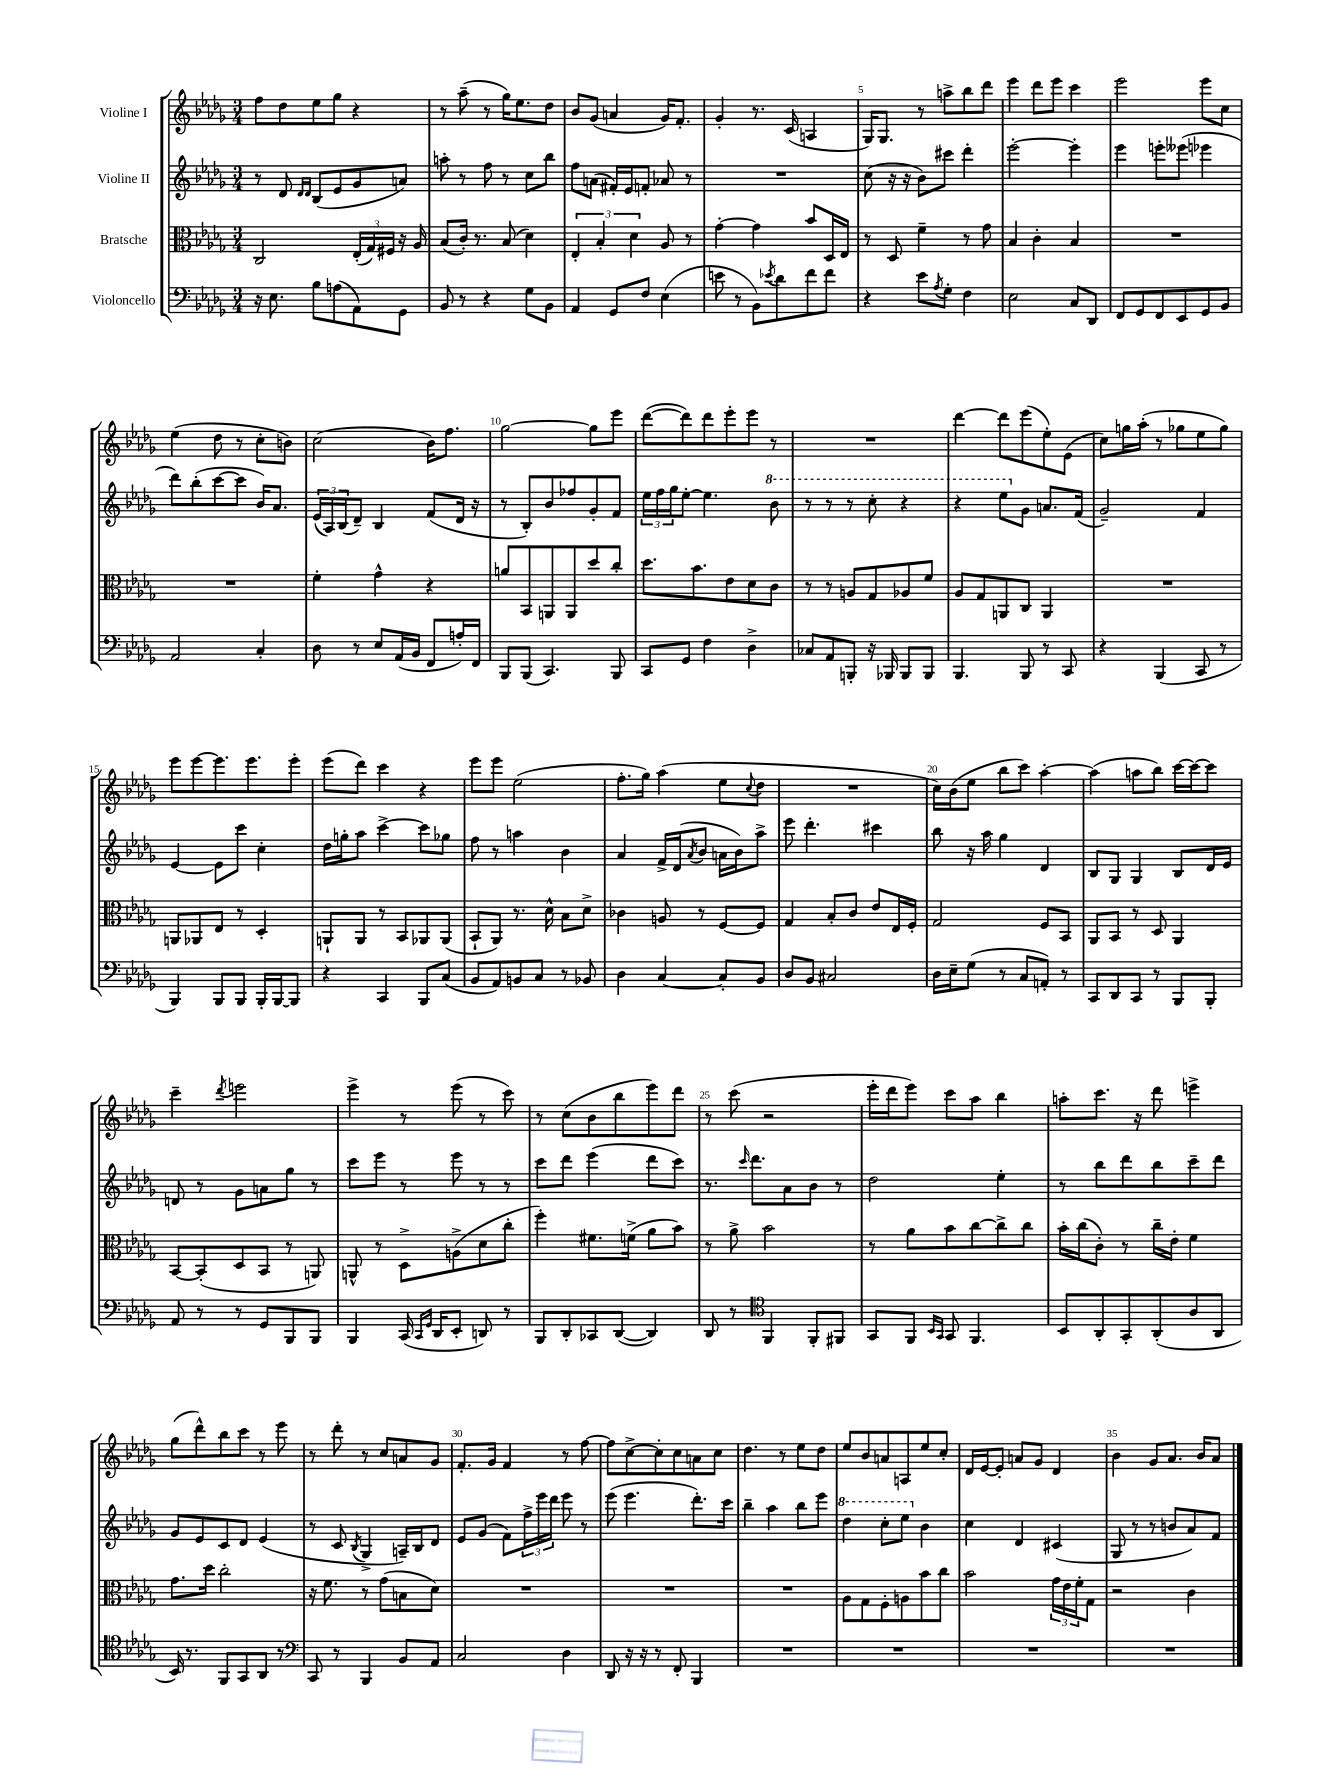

**kern	**kern	**kern	**kern
*staff4	*staff3	*staff2	*staff1
*clefF4	*clefC3	*clefG2	*clefG2
*k[b-e-a-d-g-]	*k[b-e-a-d-g-]	*k[b-e-a-d-g-]	*k[b-e-a-d-g-]
*M3/4	*M3/4	*M3/4	*M3/4
16r	2C/	8r	8ff\L
8.E-\	.	.	.
.	.	8d-/	8dd-\
.	.	16qqd-/LL	.
.	.	16qqd-/JJ	.
8B-\L	.	(8B-/L	8ee-\
(8A\	.	8e-/	8gg-\J
8AA-\)	(24E-'/LL	8g-/	4r
.	24G-/)	.	.
.	24F#/JJ	.	.
8GG-\J	16r	8a/J)	.
.	16A-/	.	.
=	=	=	=
8BB-/	(8B-/L	8aa'\	8r
8r	16c'/Jk)	8r	(8aa-~\
.	8.r	.	.
4r	.	8ff\	8r
.	(8B-/	8r	16gg-\LK)
.	.	.	8.ee-\
8G-\L	4d-\)	8cc\L	.
8BB-\J	.	8bb-\J	8dd-\J
=	=	=	=
4AA-/	6E-'/	8ff\L	8b-/L
.	.	(8a\J	(8g-/J
.	6B-'/	.	.
8GG-/L	.	16f#'/LL)	4a/
.	.	16e-/J	.
.	6d-\	.	.
8F/J	.	8f'/J	.
(4E-\	8A-/	8a-/	16g-/LK)
.	.	.	8.f'/J
.	8r	8r	.
=	=	=	=
8e\	[4g-'\	2.r	4g-'/
8r	.	.	.
8BB-\L)	4g-\]	.	8.r
8qe-/	.	.	.
8d-\	.	.	.
.	.	.	(16c/
8f\	8b-/L	.	4A/
8f\J	16D-/L	.	.
.	16E-/JJ	.	.
=	=	=	=
4r	8r	(8cc\	16G-/LK)
.	.	.	8.G-/J
.	8D-/	16r	.
.	.	16r	.
8e-\L	4f~\	8b-\L)	8r
8qA-/	.	.	.
8G-'\J	.	8ccc#\J	8aa^\L
4F\	8r	4ddd-'\	8bb-\
.	8g-\	.	8ddd-\J
=	=	=	=
2E-\	4B-/	[2eee-'\	4eee-\
.	4c'\	.	8ddd-\L
.	.	.	8eee-\J
8C/L	4B-/	4eee-'\]	4ccc\
8DD-/J	.	.	.
=	=	=	=
8FF/L	2.r	4eee-\	2eee-\
8GG-/	.	.	.
8FF/	.	8eee'\L	.
8EE-/	.	(8eee--\J	.
8GG-/	.	4eee-\	8eee-\L
8BB-/J	.	.	8cc\J
=	=	=	=
2AA-/	2.r	8ddd-\L)	(4ee-\
.	.	(8bb-'\	.
.	.	[8ccc\	8dd-\
.	.	8ccc\]J	8r
4C'/	.	16b-/LK)	8cc'\L
.	.	8.a-/J	.
.	.	.	8b\J)
=	=	=	=
8D-\	4f'\	(24e-/LL	(2cc\
.	.	24A-/)	.
.	.	(24B-/J	.
8r	.	8d-~/J)	.
8E-/L	4g-^^\	4B-/	.
(16AA-/L	.	.	.
16BB-/JJ	.	.	.
8FF/L	4r	(8f/L	16b-\LK)
.	.	.	8.ff\J
16A'/L)	.	16d-/Jk	.
16FF/JJ	.	16r	.
=	=	=	=
8BBB-/L	8a/L	8r	[2gg-\
(8BBB-/J	8BB-/	8B-'/L)	.
4.CC/)	8AA/	8b-/	.
.	8AA/	8ff-/	.
.	8dd-/	8g-'/	8gg-\]L
8BBB-/	8cc'/J	8f/J	8eee-\J
=	=	=	=
8CC/L	8.dd-\L	24ee-\LL	([8ddd-\L
.	.	24ff\	.
.	.	24gg-\J	.
8GG-/J	.	[8ee-'\J	8ddd-\])
.	8.b-\	.	.
4F\	.	4.ee-\]	8ddd-\
.	8e-\	.	8eee-'\
4D-^\	8d-\	.	8eee-\J
.	8c\J	8bb-\	8r
=	=	=	=
8C-/L	8r	8r	2.r
8AA-/	8r	8r	.
8BBB'/J	8A/L	8r	.
16r	8G-/	8ccc'\	.
16BBB-/	.	.	.
8BBB-/L	8A-/	4r	.
8BBB-/J	8f/J	.	.
=	=	=	=
4.BBB-/	8A-/L	4r	[4ddd-\
.	8G-/	.	.
.	8AA/	8eee-\L	8ddd-\]L
8BBB-/	8C/J	8g-\J	(8eee-\
8r	4AA/	8.a/L	8ee-'\)
8CC/	.	.	(8e-\J
.	.	(16f/Jk	.
=	=	=	=
4r	2.r	2g-~/)	8cc\L)
.	.	.	16gg\L
.	.	.	(16aa-'\JJ
(4BBB-/	.	.	8r
.	.	.	8gg-\L
8CC/	.	4f/	8ee-\
8r	.	.	8gg-\J)
=	=	=	=
4BBB-/)	8AA/L	[4e-/	8eee-\L
.	8AA-/	.	[8eee-\
8BBB-/L	8E-/J	8e-\]L	8.eee-\]
8BBB-/J	8r	8ccc\J	.
.	.	.	8.eee-\
16BBB-'/LL	4D-'/	4cc'\	.
[16BBB-/J	.	.	.
8BBB-/]J	.	.	8eee-'\J
=	=	=	=
4r	8AA`/L	16dd-\LL	(8eee-\L
.	.	16gg'\J	.
.	8AA/J	8aa-\J	8ddd-\J)
4CC/	8r	[4ccc^\	4ccc\
.	8BB-/L	.	.
8BBB-/L	8AA-/	8ccc\]L	4r
(8C/J	(8AA-/J	8gg-\J	.
=	=	=	=
8BB-/L	8BB-`/L	8ff\	8eee-\L
8AA-/)	8AA-/J)	8r	8eee-\J
8BB/	8.r	4aa\	(2ee-\
8C/J	.	.	.
.	16d-^^\	.	.
8r	8B-\L	4b-\	.
8BB-/	8d-^\J	.	.
=	=	=	=
4D-\	4c-\	4a-/	8.ff'\L
.	.	.	16gg-\Jk)
[4C/	8A/	16f^/LL	(4aa-\
.	.	(16d-/J	.
.	.	8qa-/	.
.	8r	8b-/J	.
8C'/]L	[8F/L	16a\LL	8ee-\L
.	.	16b-\J)	.
.	.	.	8qqcc/
8BB-/J	8F/]J	8aa-^\J	8dd-\J
=	=	=	=
8D-/L	4G-/	8eee-\	2.r
8BB-/J	.	4.ddd-'\	.
2C#/	8B-'/L	.	.
.	8c/J	.	.
.	8e-/L	4ccc#\	.
.	16E-/L	.	.
.	16F'/JJ	.	.
=	=	=	=
16D-\LL	2G-/	8bb-\	16cc\LL)
16E-~\J	.	.	(16b-\J
(8G-\J	.	16r	8ee-\J
.	.	16aa-\	.
8r	.	4gg-\	8bb-\L
8C/L	.	.	8ccc\J)
8AA'/J)	8F/L	4d-/	[4aa-'\
8r	8BB-/J	.	.
=	=	=	=
8CC/L	8AA-/L	8B-/L	(4aa-\]
8DD-/	8BB-/J	8G-/J	.
8CC/J	8r	4G-/	8aa\L
8r	8D-/	.	8bb-\J)
8BBB-/L	4AA-/	8B-/L	[16ccc\LL
.	.	.	16ccc\_J
8BBB-'/J	.	16d-/L	8ccc\]J
.	.	16e-/JJ	.
=	=	=	=
8AA-/	[8BB-/L	8d/	4ccc~\
8r	(8BB-'/]	8r	.
.	.	.	8qddd-/
8r	8D-/	8g-\L	2eee\
8GG-/L	8BB-/J	8a\	.
8BBB-/	8r	8gg-\J	.
8BBB-/J	8AA/)	8r	.
=	=	=	=
4BBB-/	8AA^^/	8ccc\L	4eee-^\
.	8r	8eee-\J	.
(16CC/	8D-^\L	8r	8r
16qqCC/LL	.	.	.
16qqGG-/JJ	.	.	.
16DD-/LK	.	.	.
8EE-'/J	(8A^\	8eee-\	(8eee-\
8DD/)	8d-\	8r	8r
8r	8cc'\J	8r	8ccc\)
=	=	=	=
8BBB-/L	4ff'\)	8ccc\L	8r
8DD-'/	.	8ddd-\J	(8cc\L
8CC-/	8.f#\L	(4eee-\	8b-\
([8DD-/J	.	.	8bb-\
.	(16f^\Jk	.	.
4DD-/])	8a-\L	8ddd-\L	8eee-\)
.	8b-\J)	8ccc\J)	8ddd-\J
=	=	=	=
8DD-/	8r	8.r	8r
8r	8a-^\	.	(8ccc\
.	.	16qqccc/	.
.	.	8.ddd-\L	.
*clefC4	*	*	*
4FF/	2b-\	.	2r
.	.	8a-\	.
8FF'/L	.	8b-\J	.
8FF#/J	.	8r	.
=	=	=	=
8GG-/L	8r	2dd-\	16eee-'\LL
.	.	.	16ddd-\J
8FF/J	8a-\L	.	8eee-\J)
16qqBB-/LL	.	.	.
16qqGG-/JJ	.	.	.
8GG-/	8b-\	.	8ccc\L
4.FF/	[8cc\	.	8aa-\J
.	8cc^\]	4ee-'\	4bb-\
.	8cc\J	.	.
=	=	=	=
8BB-/L	16b-'\LL	8r	8aa'\L
.	(16cc\J	.	.
8AA-'/	8c'\J)	8bb-\L	8.ccc\J
8GG-'/	8r	8ddd-\	.
.	.	.	16r
(8AA-'/	16cc~\LL	8bb-\	8ddd-\
.	16e-'\JJ	.	.
8A-/	4f\	8ccc~\	4eee^\
8AA-/J	.	8ddd-\J	.
=	=	=	=
16BB-/)	8.g-\L	8g-/L	(8gg-\L
8.r	.	.	.
.	.	8e-/	8ddd-^^\)
.	16dd-\Jk	.	.
8FF/L	2cc'\	8c/	8bb-\
8GG-/	.	8d-/J	8ccc\J
8AA-/J	.	(4e-/	8r
8r	.	.	8eee-\
=	=	=	=
*clefF4	*	*	*
8CC/	16r	8r	8r
.	8.f\	.	.
8r	.	8c/	8ddd-'\
.	.	8qB-/	.
4BBB-/	8r	4G-^/	8r
.	(8g-\L	.	8cc/L
8BB-/L	8B\	16A~/LL)	8a/
.	.	16B-/J	.
8AA-/J	8d-\J)	8d-/J	8g-/J
=	=	=	=
2C/	2.r	8e-/L	8.f'/L
.	.	(8g-/J	.
.	.	.	16g-/Jk
.	.	8f\L)	4f/
.	.	24ff^\L	.
.	.	24eee-\	.
.	.	24ddd-\JJ	.
4D-\	.	8eee-\	8r
.	.	8r	[8ff\
=	=	=	=
8DD-/	2.r	(8eee-\	8ff\]L
16r	.	4.eee-\	[8cc^\
16r	.	.	.
8r	.	.	8cc'\]
8FF'/	.	.	8cc\
4BBB-/	.	8.ddd-'\L)	8a\
.	.	.	8cc\J
.	.	16ccc\Jk	.
=	=	=	=
2.r	2.r	4bb-~\	4.dd-\
.	.	4aa-\	.
.	.	.	8r
.	.	8bb-\L	8ee-\L
.	.	8eee-\J	8dd-\J
=	=	=	=
2.r	8A-\L	4ddd-\	8ee-/L
.	8G-\	.	8b-/
.	8F'\	8ccc'\L	8a/
.	8A\	8eee-\J	8A/
.	8b-\	4b-\	8ee-/
.	8cc\J	.	8cc'/J
=	=	=	=
2.r	2b-\	4cc\	16d-/LL
.	.	.	[16e-/J
.	.	.	8e-'/]J
.	.	4d-/	8a/L
.	.	.	8g-/J
.	24g-\LL	(4c#/	4d-/
.	24e-\	.	.
.	24f'\J	.	.
.	8G-\J	.	.
=	=	=	=
2.r	2r	8G-/	4b-\
.	.	8r	.
.	.	8r	8g-/L
.	.	8b/L	8.a-/J
.	4c\	8a-/)	.
.	.	.	16b-/LK
.	.	8f/J	8a-/J
==	==	==	==
*-	*-	*-	*-
